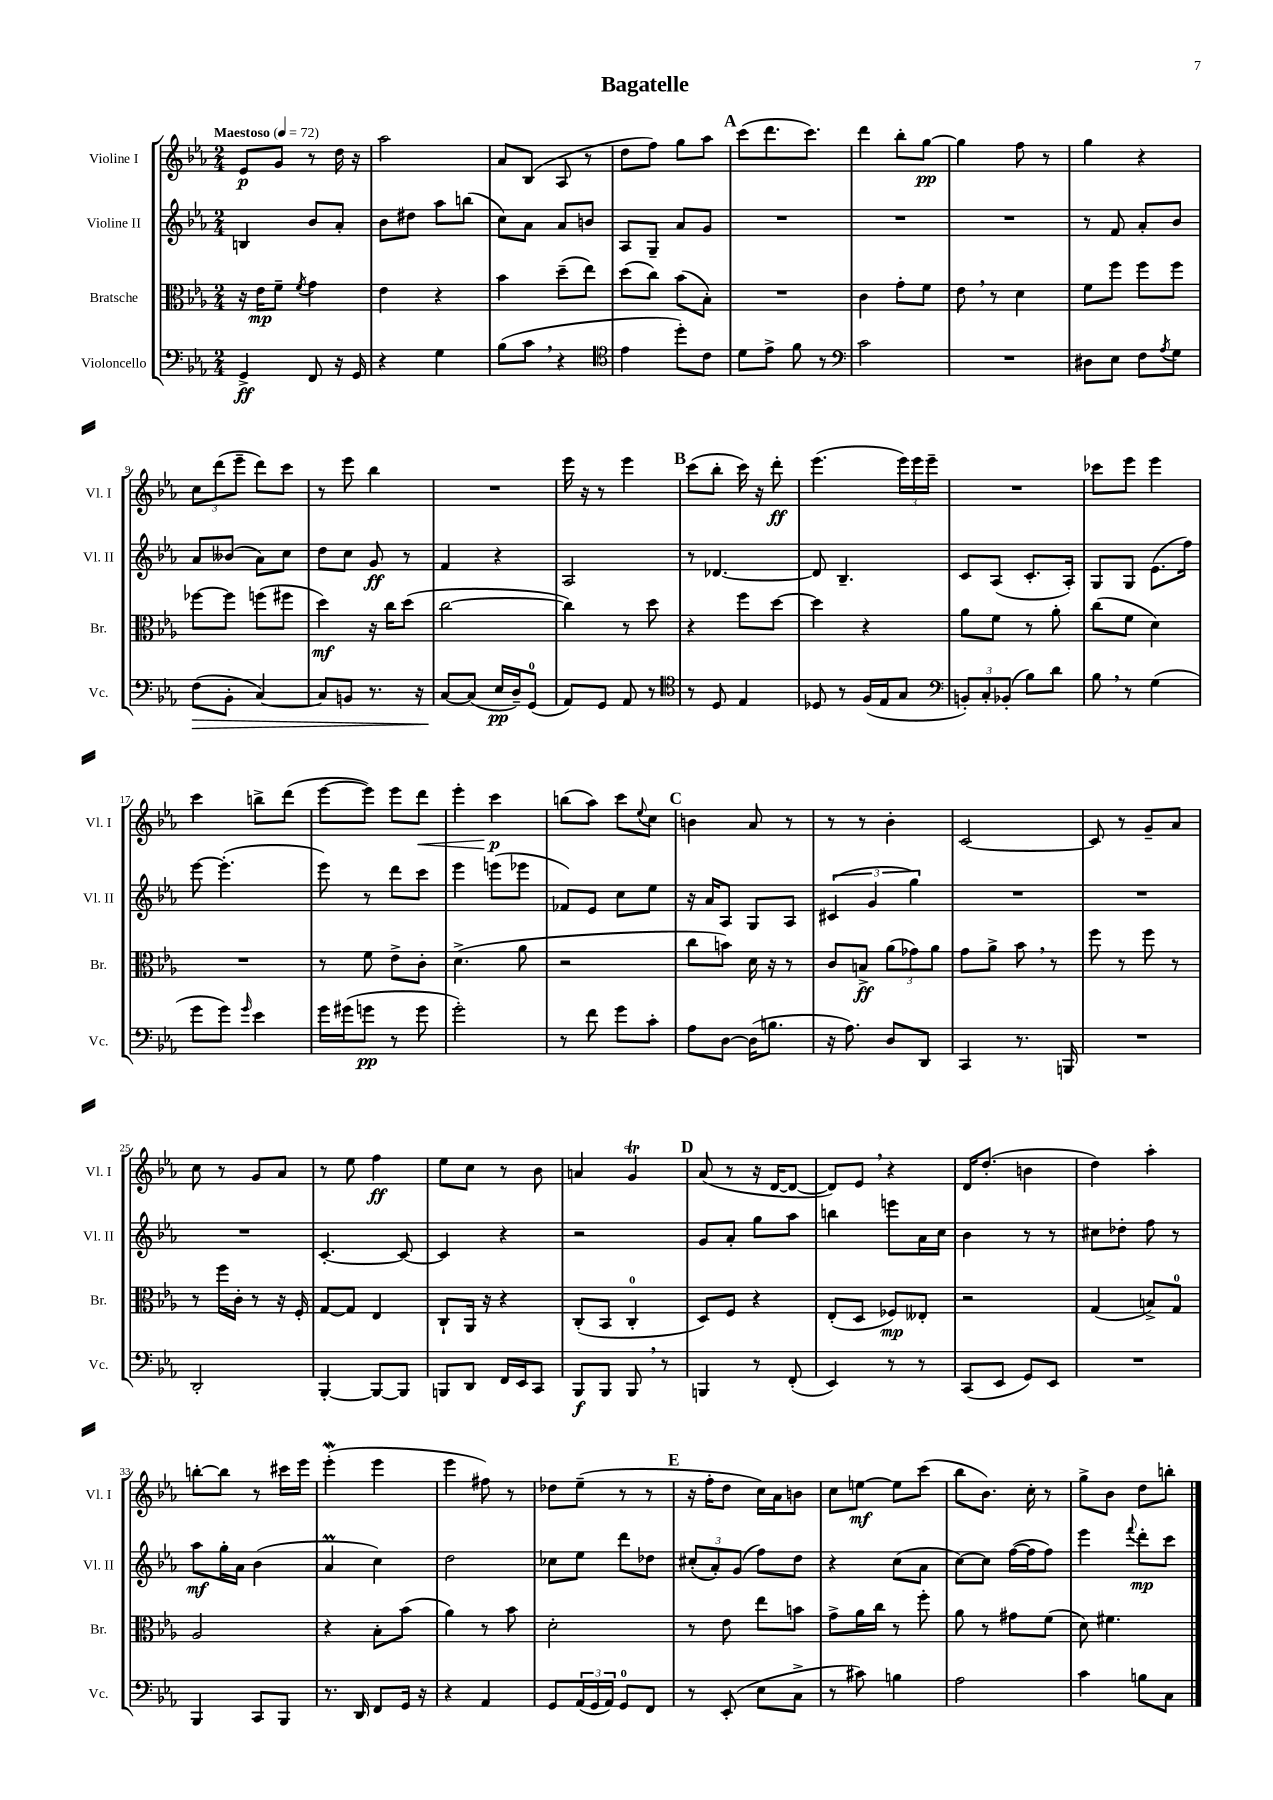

**kern	**kern	**kern	**kern
*staff4	*staff3	*staff2	*staff1
*clefF4	*clefC3	*clefG2	*clefG2
*k[b-e-a-]	*k[b-e-a-]	*k[b-e-a-]	*k[b-e-a-]
*M2/4	*M2/4	*M2/4	*M2/4
*MM72	*MM72	*MM72	*MM72
4GG^/	16r	4B/	8e-/L
.	16e-\LK	.	.
.	8f~\J	.	8g/J
.	8qf/	.	.
8FF/	4g\	8b-/L	8r
16r	.	8a-'/J	16dd\
16GG/	.	.	16r
=	=	=	=
4r	4e-\	8b-\L	2aa-\
.	.	8dd#\J	.
4G\	4r	8aa-\L	.
.	.	(8bb\J	.
=	=	=	=
(8B-\L	4b-\	8cc\L)	8a-/L
8c\J	.	8a-\J	(8B-/J
4r	(8dd~\L	8a-/L	8A-/
.	8ee-\J)	8b/J	8r
=	=	=	=
*clefC4	*	*	*
4e-\	(8dd\L	8A-/L	8dd\L
.	8cc\J)	8G~/J	8ff\J)
8dd'\L)	(8b-\L	8a-/L	8gg\L
8c\J	8B-'\J)	8g/J	8aa-\J
=	=	=	=
8d\L	2r	2r	(8ccc\L
8e-^\J	.	.	8.ddd\
8f\	.	.	.
.	.	.	8.ccc\J)
8r	.	.	.
=	=	=	=
*clefF4	*	*	*
2c\	4c\	2r	4ddd\
.	8g'\L	.	8bb-'\L
.	8f\J	.	[8gg\J
=	=	=	=
2r	8e-\	2r	4gg\]
.	8r	.	.
.	4d\	.	8ff\
.	.	.	8r
=	=	=	=
8D#\L	8f\L	8r	4gg\
8E-\J	8ff\J	8f/	.
8F\L	8ff\L	8a-'/L	4r
8qA-/	.	.	.
8G\J	8ff\J	8b-/J	.
=	=	=	=
(8F\L	[8ff-\L	8a-/L	12cc\L
.	.	.	(12ddd\
8BB-'\J	8ff-\]J	(8b--/J	.
.	.	.	12eee-~\J
[4C/)	(8ff\L	8a-\L)	8ddd\L)
.	8ff#\J	8cc\J	8ccc\J
=	=	=	=
8C/]L	4dd\)	8dd\L	8r
8BB/J	.	8cc\J	8eee-\
8.r	16r	8g/	4bb-\
.	16cc\LK	.	.
.	(8dd\J	8r	.
16r	.	.	.
=	=	=	=
[8C/L	[2cc\	4f/	2r
(8C/]J	.	.	.
16E-/LL	.	4r	.
16D~/J)	.	.	.
(8GG/J	.	.	.
=	=	=	=
8AA-/L)	4cc\])	2A-/	16eee-\
.	.	.	16r
8GG/J	.	.	8r
8AA-/	8r	.	4eee-\
8r	8dd\	.	.
=	=	=	=
*clefC4	*	*	*
8r	4r	8r	(8ccc\L
8D/	.	[4.d-/	8bb-'\J
4E-/	8ff\L	.	16ccc\)
.	.	.	16r
.	[8dd\J	.	8ddd'\
=	=	=	=
8D-/	4dd\]	8d-/]	(4.eee-\
8r	.	4.B-~/	.
(16F/LL	4r	.	.
16E-/J	.	.	.
8G/J	.	.	24eee-\LL)
.	.	.	24eee-\
.	.	.	24eee-~\JJ
=	=	=	=
*clefF4	*	*	*
12BB'/L)	8a-\L	8c/L	2r
12C'/	.	.	.
.	8f\J	(8A-/J	.
(12BB-'/J	.	.	.
8B-\L)	8r	8.c'/L	.
8d\J	8a-'\	.	.
.	.	16A-'/Jk)	.
=	=	=	=
8B-\	(8cc\L	8G/L	8ccc-\L
8r	8f\J	8G/J	8eee-\J
(4G\	4d\)	(8.e-\L	4eee-\
.	.	16ff\Jk)	.
=	=	=	=
8g\L	2r	[8eee-\	4ccc\
8g\J)	.	(4.eee-'\]	.
16qqg/	.	.	.
4e-\	.	.	8bb^\L
.	.	.	(8ddd\J
=	=	=	=
16g\LL	8r	8eee-\)	[8eee-\L
(16g#\J	.	.	.
8g\J	8f\	8r	8eee-\]J)
8r	8e-^\L	8ddd\L	8eee-\L
8g\	8c'\J	8ccc\J	8ddd\J
=	=	=	=
2g'\)	(4.d^\	4eee-\	4eee-'\
.	.	(8eee\L	4ccc\
.	8a-\	8eee-\J	.
=	=	=	=
8r	2r	8f-/L)	(8bb\L
8f\	.	8e-/J	8aa-\J)
8g\L	.	8cc\L	8ccc\L
.	.	.	8qqee-/
8c'\J	.	8ee-\J	8cc\J
=	=	=	=
8A-\L	8cc\L	16r	4b\
.	.	16a-/LK	.
[8D\J	8b\J)	8A-/J	.
(16D\]LK	16d\	8G/L	8a-/
8.B\J	16r	.	.
.	8r	8A-/J	8r
=	=	=	=
16r	8c/L	(6c#/	8r
8.A-\)	.	.	.
.	8B^/J	.	8r
.	.	6g/	.
8D/L	(12a-\L	.	4b-'\
.	12g-\)	6gg\)	.
8DD/J	.	.	.
.	12a-\J	.	.
=	=	=	=
4CC/	8g\L	2r	[2c/
.	8a-^\J	.	.
8.r	8b-\	.	.
.	8r	.	.
16BBB/	.	.	.
=	=	=	=
2r	8ff\	2r	8c/]
.	8r	.	8r
.	8ff\	.	8g~/L
.	8r	.	8a-/J
=	=	=	=
2DD'/	8r	2r	8cc\
.	16ff\LL	.	8r
.	16c'\JJ	.	.
.	8r	.	8g/L
.	16r	.	8a-/J
.	16F'/	.	.
=	=	=	=
[4BBB-'/	[8G/L	[4.c'/	8r
.	8G/]J	.	8ee-\
8BBB-/_L	4E-/	.	4ff\
8BBB-/]J	.	8c/_	.
=	=	=	=
8BBB/L	8C`/L	4c/]	8ee-\L
8DD/J	16AA-/Jk	.	8cc\J
.	16r	.	.
16FF/LL	4r	4r	8r
16EE-/J	.	.	.
8CC/J	.	.	8b-\
=	=	=	=
8BBB-/L	(8C'/L	2r	4a/
8BBB-/J	8BB-/J	.	.
8BBB-/	4C'/	.	4g/
8r	.	.	.
=	=	=	=
4BBB/	8D/L)	8g/L	(8a-/
.	8F/J	8a-'/J	8r
8r	4r	8gg\L	16r
.	.	.	[16d/LK
(8FF'/	.	8aa-\J	8d/_J
=	=	=	=
4EE-/)	(8E-'/L	4bb\	8d/]L)
.	8D/J	.	8e-/J
8r	8F-/L)	8eee\L	4r
8r	8E--'/J	16a-\L	.
.	.	16cc\JJ	.
=	=	=	=
(8CC/L	2r	4b-\	16d/LK
.	.	.	(8.dd'/J
8EE-/J	.	.	.
8GG/L)	.	8r	4b\
8EE-/J	.	8r	.
=	=	=	=
2r	(4G/	8cc#\L	4dd\)
.	.	8dd-'\J	.
.	8B^/L)	8ff\	4aa-'\
.	8G/J	8r	.
=	=	=	=
4BBB-/	2A-/	8aa-\L	[8bb'\L
.	.	16gg'\L	8bb\]J
.	.	16a-\JJ	.
8CC/L	.	(4b-\	8r
8BBB-/J	.	.	16ccc#\LL
.	.	.	16eee-\JJ
=	=	=	=
8.r	4r	4a-/	(4eee-'\
16DD/	.	.	.
8FF/L	8B-'\L	4cc\)	4eee-\
16GG/Jk	(8b-\J	.	.
16r	.	.	.
=	=	=	=
4r	4a-\)	2dd\	4eee-\
4AA-/	8r	.	8ff#\)
.	8b-\	.	8r
=	=	=	=
8GG/L	2d'\	8cc-\L	8dd-\L
(24AA-/L	.	8ee-\J	(8ee-~\J
24GG/	.	.	.
24AA-/JJ)	.	.	.
8GG/L	.	8ddd\L	8r
8FF/J	.	8dd-\J	8r
=	=	=	=
8r	8r	(12cc#'/L	16r
.	.	.	16ff'\LK
.	.	12a-'/)	.
(8EE-'/	8e-\	.	8dd\J
.	.	(12g/J	.
8E-\L	8ee-\L	8ff\L)	16cc\LL)
.	.	.	16a-\J
8C^\J	8b\J	8dd\J	8b\J
=	=	=	=
8r	8g^\L	4r	8cc\L
8c#\)	16a-\L	.	[8ee\J
.	16cc\JJ	.	.
4B\	8r	(8cc\L	8ee\]L
.	8ff'\	8a-\J	(8ccc\J
=	=	=	=
2A-\	8a-\	[8cc\L)	8bb-\L
.	8r	8cc\]J	8.b-\J)
.	8g#\L	([16ff\LL	.
.	.	16ff\]J	16cc'\
.	(8f\J	8ff\J)	8r
=	=	=	=
4c\	8d\)	4eee-\	8gg^\L
.	4.f#\	.	8b-\J
.	.	8qqfff/	.
8B\L	.	8ddd'\L	8dd\L
8C\J	.	8ccc\J	8bb'\J
==	==	==	==
*-	*-	*-	*-
